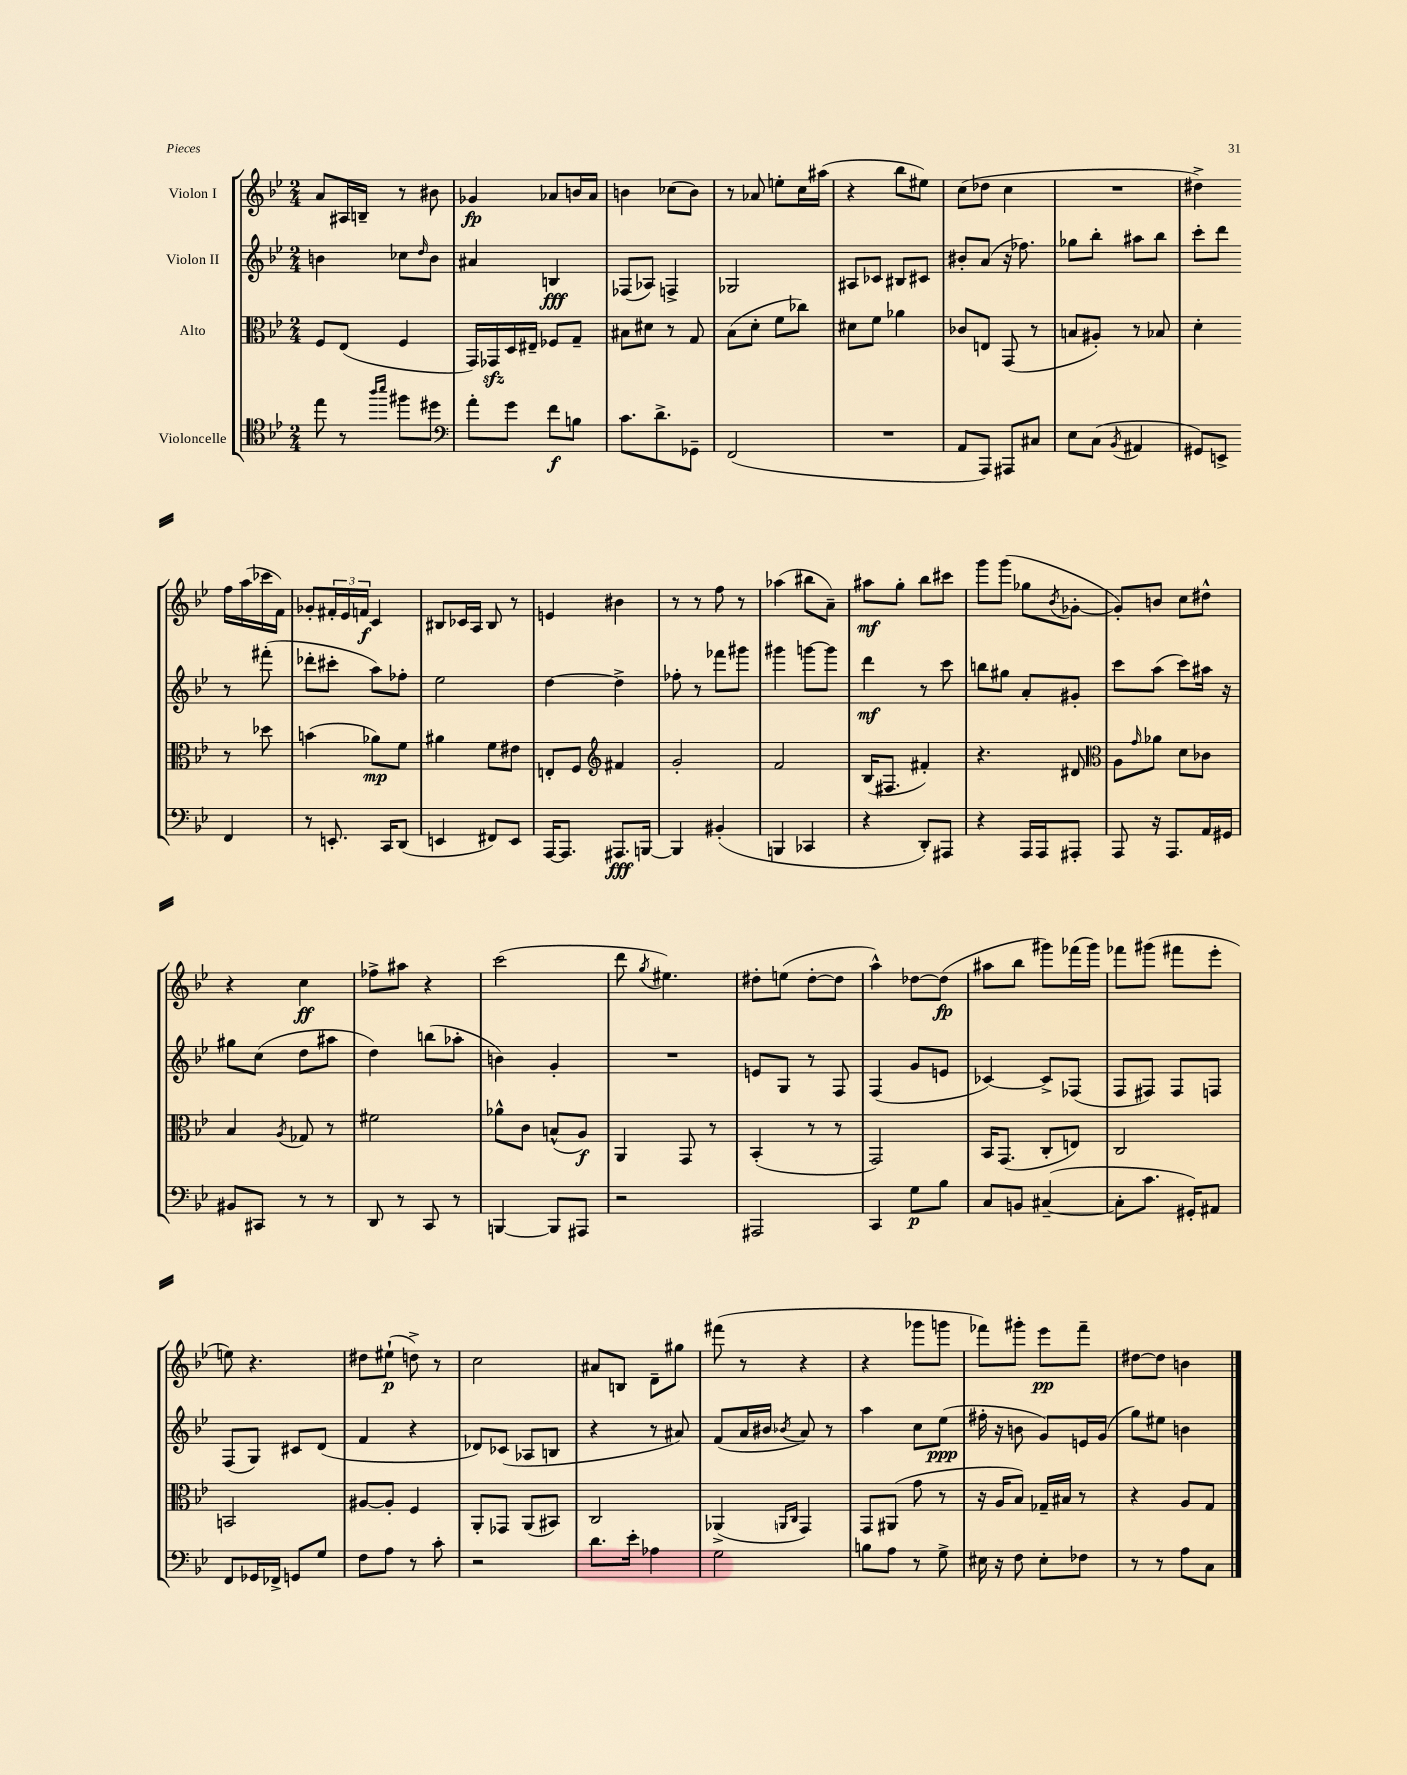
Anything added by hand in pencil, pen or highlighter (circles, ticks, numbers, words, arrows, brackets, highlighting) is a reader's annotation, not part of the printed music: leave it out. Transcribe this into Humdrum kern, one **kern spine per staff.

**kern	**dynam	**kern	**dynam	**kern	**dynam	**kern	**dynam
*part4	*part4	*part3	*part3	*part2	*part2	*part1	*part1
*staff4	*staff4	*staff3	*staff3	*staff2	*staff2	*staff1	*staff1
*I"Violoncelle	*	*I"Alto	*	*I"Violon II	*	*I"Violon I	*
*clefC4	*	*clefC3	*	*clefG2	*	*clefG2	*
*k[b-e-]	*	*k[b-e-]	*	*k[b-e-]	*	*k[b-e-]	*
*M2/4	*	*M2/4	*	*M2/4	*	*M2/4	*
=60	=60	=60	=60	=60	=60	=60	=60
8ee-\	.	8F/L	.	4bn\	.	8a/L	.
8r	.	(8E-/J	.	.	.	16A#X/L	.
.	.	.	.	.	.	16Bn~/JJ	.
16qqaa/LL	.	.	.	.	.	.	.
16qqbb-/JJ	.	.	.	.	.	.	.
8ff#X\L	.	4F/	.	8cc-X\L	.	8r	.
.	.	.	.	16qqdd/	.	.	.
8dd#X\J	.	.	.	8b\J	.	8b#X\	.
=61	=61	=61	=61	=61	=61	=61	=61
*clefF4	*	*	*	*	*	*	*
8a'\L	.	16GG/LL)	.	4a#X/	.	4g-X/	fp
.	.	16GG-Xzz/	.	.	.	.	.
8g\J	.	16D/	.	.	.	.	.
.	.	16E#X~/JJ	.	.	.	.	.
8f\L	f	8F-X/L	.	4Bn/	fff	8a-X/L	.
8Bn\J	.	8G~/J	.	.	.	16bn/L	.
.	.	.	.	.	.	16a-/JJ	.
=62	=62	=62	=62	=62	=62	=62	=62
8.c\L	.	8B#X\L	.	(8F-X/L	.	4bn\	.
.	.	8d#X\J	.	8A-X/J)	.	.	.
8.d^\	.	.	.	.	.	.	.
.	.	8r	.	4Fn^/	.	(8cc-X\L	.
8GG-X~\J	.	8G/	.	.	.	8b\J)	.
=63	=63	=63	=63	=63	=63	=63	=63
(2FF/	.	(8B-\L	.	2G-X/	.	8r	.
.	.	8d'\J	.	.	.	8a-X/	.
.	.	8f\L	.	.	.	8een'\L	.
.	.	8cc-X\J)	.	.	.	16cc\L	.
.	.	.	.	.	.	(16aa#X\JJ	.
=64	=64	=64	=64	=64	=64	=64	=64
2r	.	8d#X\L	.	8A#X/L	.	4r	.
.	.	8f\J	.	8c-X/J	.	.	.
.	.	4a-X\	.	8B#X/L	.	8bb-\L	.
.	.	.	.	8c#X/J	.	8ee#X\J)	.
=65	=65	=65	=65	=65	=65	=65	=65
8AA/L	.	8c-X/L	.	8b#X'/L	.	(8cc\L	.
8AAA/J)	.	8En/J	.	(8a/J	.	8dd-X\J	.
8AAA#X/L	.	(8GG/	.	16r	.	4cc\	.
.	.	.	.	8.ff-X\)	.	.	.
8C#X/J	.	8r	.	.	.	.	.
=66	=66	=66	=66	=66	=66	=66	=66
8E-\L	.	8Bn/L	.	8gg-X\L	.	2r	.
(8C\J	.	8A#X'/J)	.	8bb-'\J	.	.	.
8qBB-/	.	.	.	.	.	.	.
4AA#X/	.	8r	.	8aa#X\L	.	.	.
.	.	8B-X/	.	8bb-\J	.	.	.
=67	=67	=67	=67	=67	=67	=67	=67
8GG#X/L)	.	4d'\	.	8ccc'\L	.	4dd#X^\)	.
8EEn^/J	.	.	.	8ddd\J	.	.	.
4FF/	.	8r	.	8r	.	16ff\LL	.
.	.	.	.	.	.	(16aa\	.
.	.	8dd-X\	.	(8fff#X'\	.	16ccc-X\	.
.	.	.	.	.	.	16f\JJ)	.
!!LO:LB:g=z
=68	=68	=68	=68	=68	=68	=68	=68
8r	.	(4bn\	.	8ddd-X'\L	.	8g-X'/L	.
8.EEn'/	.	.	.	8ccc#X'\J	.	24f#X'/L	.
.	.	.	.	.	.	24e-/	.
.	.	.	.	.	.	24fn/JJ	f
.	.	8a-X\L)	mp	8aa\L)	.	4c/	.
16CC/KL	.	.	.	.	.	.	.
(8DD/J	.	8f\J	.	8ff-X'\J	.	.	.
=69	=69	=69	=69	=69	=69	=69	=69
4EEn/	.	4a#X\	.	2ee-\	.	8B#X/L	.
.	.	.	.	.	.	16c-X/L	.
.	.	.	.	.	.	16A/JJ	.
8FF#X/L)	.	8f\L	.	.	.	8B#/	.
8EE/J	.	8e#X\J	.	.	.	8r	.
=70	=70	=70	=70	=70	=70	=70	=70
[16AAA/KL	.	8En'/L	.	[4dd\	.	4en/	.
8.AAA/J]	.	.	.	.	.	.	.
.	.	8F/J	.	.	.	.	.
*	*	*clefG2	*	*	*	*	*
8.AAA#X/L	fff	4f#X/	.	4dd^\]	.	4b#X\	.
[16BBBn/Jk	.	.	.	.	.	.	.
=71	=71	=71	=71	=71	=71	=71	=71
4BBB/]	.	2g'/	.	8ff-X'\	.	8r	.
.	.	.	.	8r	.	8r	.
(4BB#X'/	.	.	.	8fff-X\L	.	8ff\	.
.	.	.	.	8ggg#X\J	.	8r	.
=72	=72	=72	=72	=72	=72	=72	=72
4BBBn/	.	2f/	.	4ggg#X\	.	(4aa-X\	.
4CC-X/	.	.	.	[8gggn\L	.	8bb#X\L	.
.	.	.	.	8ggg\J]	.	8a~\J)	.
=73	=73	=73	=73	=73	=73	=73	=73
4r	.	(16B-/KL	.	4ddd\	mf	8aa#X\L	mf
.	.	8.F#X/J	.	.	.	.	.
.	.	.	.	.	.	8gg'\J	.
8DD'/L)	.	4f#X'/)	.	8r	.	8bb-\L	.
8AAA#X/J	.	.	.	8ccc\	.	8ccc#X\J	.
=74	=74	=74	=74	=74	=74	=74	=74
4r	.	4.r	.	8bbn\L	.	8ggg\L	.
.	.	.	.	8gg#X\J	.	(8ggg\J	.
16AAA/LL	.	.	.	8a'/L	.	8gg-X\L	.
16AAA/J	.	.	.	.	.	.	.
.	.	.	.	.	.	8qb-/	.
8AAA#X'/J	.	8d#X/	.	8g#X'/J	.	[8g-X'\J	.
=75	=75	=75	=75	=75	=75	=75	=75
*	*	*clefC3	*	*	*	*	*
8AAA/	.	8A\L	.	8ccc\L	.	8g-'/L])	.
.	.	16qqg/	.	.	.	.	.
16r	.	8a-X\J	.	(8aa\J	.	8bn/J	.
8.AAA/L	.	.	.	.	.	.	.
.	.	8d\L	.	8ccc\L)	.	8cc\L	.
16AA/L	.	8c-X\J	.	16aa#X\Jk	.	8dd#X^^\J	.
16GG#X/JJ	.	.	.	16r	.	.	.
!!LO:LB:g=z
=76	=76	=76	=76	=76	=76	=76	=76
8BB#X/L	.	4B-/	.	8gg#X\L	.	4r	.
8CC#X/J	.	.	.	(8cc\J	.	.	.
.	.	8qA/	.	.	.	.	.
8r	.	8G-X/	.	8dd\L	.	4cc\	ff
8r	.	8r	.	8aa#X\J	.	.	.
=77	=77	=77	=77	=77	=77	=77	=77
8DD/	.	2f#X\	.	4dd\)	.	8ff-X^\L	.
8r	.	.	.	.	.	8aa#X\J	.
8CC/	.	.	.	(8bbn\L	.	4r	.
8r	.	.	.	8aa-X'\J	.	.	.
=78	=78	=78	=78	=78	=78	=78	=78
[4BBBn/	.	8a-X^^\L	.	4bn\)	.	(2ccc\	.
.	.	8c\J	.	.	.	.	.
8BBB/L]	.	(8Bn^^/L	.	4g'/	.	.	.
8AAA#X/J	.	8A/J)	f	.	.	.	.
=79	=79	=79	=79	=79	=79	=79	=79
2r	.	4AA/	.	2r	.	8ddd\	.
.	.	.	.	.	.	8qgg/	.
.	.	.	.	.	.	4.ee#X\)	.
.	.	8GG/	.	.	.	.	.
.	.	8r	.	.	.	.	.
=80	=80	=80	=80	=80	=80	=80	=80
2AAA#X/	.	(4BB-'/	.	8en/L	.	8dd#X'\L	.
.	.	.	.	8G/J	.	(8een\J	.
.	.	8r	.	8r	.	[8dd#'\L	.
.	.	8r	.	8F/	.	8dd#\J]	.
=81	=81	=81	=81	=81	=81	=81	=81
4CC/	.	2GG/)	.	(4F/	.	4aa^^\)	.
8G\L	p	.	.	8g/L	.	[8dd-X\L	.
8B-\J	.	.	.	8en/J	.	(8dd-\J]	fp
=82	=82	=82	=82	=82	=82	=82	=82
8C/L	.	16BB-/KL	.	[4c-X/)	.	8aa#X\L	.
.	.	(8.GG/J	.	.	.	.	.
8BBn/J	.	.	.	.	.	8bb-\J	.
([4C#X~/	.	8C'/L	.	8c-^/L]	.	8ggg#X\L)	.
.	.	8En/J)	.	(8F-X/J	.	(16fff-X\L	.
.	.	.	.	.	.	16ggg#\JJ)	.
=83	=83	=83	=83	=83	=83	=83	=83
8C#'\L]	.	2C/	.	8F/L	.	8fff-X\L	.
8.c\J	.	.	.	8F#X/J)	.	(8ggg#X\J	.
.	.	.	.	8F#/L	.	8fff#X\L	.
16GG#X'/KL)	.	.	.	.	.	.	.
8AA#X/J	.	.	.	8Fn/J	.	8eee-'\J	.
!!LO:LB:g=z
=84	=84	=84	=84	=84	=84	=84	=84
8FF/L	.	2BBn/	.	(8F/L	.	8een\)	.
16GG-X/L	.	.	.	8G/J)	.	4.r	.
16FF-X^/JJ	.	.	.	.	.	.	.
8GGn/L	.	.	.	8c#X/L	.	.	.
8G/J	.	.	.	(8d/J	.	.	.
=85	=85	=85	=85	=85	=85	=85	=85
8F\L	.	[8A#X/L	.	4f/	.	8dd#X\L	.
8A\J	.	8A#'/J]	.	.	.	(8ee#X`\J	p
8r	.	4F/	.	4r	.	8ddn^\)	.
8c'\	.	.	.	.	.	8r	.
=86	=86	=86	=86	=86	=86	=86	=86
2r	.	8AA'/L	.	8d-X/L)	.	2cc\	.
.	.	8GG-X/J	.	(8c-X/J	.	.	.
.	.	(8AA/L	.	8A-X/L	.	.	.
.	.	8BB#X/J)	.	8Bn/J	.	.	.
=87	=87	=87	=87	=87	=87	=87	=87
8.d\L	.	2C/	.	4r	.	8a#X/L	.
.	.	.	.	.	.	8Bn/J	.
16e-'\Jk	.	.	.	.	.	.	.
4A-X\	.	.	.	8r	.	8d~\L	.
.	.	.	.	8a#X/)	.	8gg#X\J	.
=88	=88	=88	=88	=88	=88	=88	=88
2G\	.	(4AA-X^/	.	(8f/L	.	(8fff#X\	.
.	.	.	.	16a/L	.	8r	.
.	.	.	.	16b#X/JJ	.	.	.
.	.	16qqAAn/LL	.	.	.	.	.
.	.	16qqC/JJ	.	8qb-X/	.	.	.
.	.	4GG/)	.	8a/)	.	4r	.
.	.	.	.	8r	.	.	.
=89	=89	=89	=89	=89	=89	=89	=89
8Bn\L	.	8GG/L	.	4aa\	.	4r	.
8A\J	.	(8AA#X/J	.	.	.	.	.
8r	.	8g\	.	8cc\L	.	8ggg-X\L	.
8G^\	.	8r	.	(8ee-\J	ppp	8gggn\J	.
=90	=90	=90	=90	=90	=90	=90	=90
16E#X\	.	16r	.	16ff#X'\	.	8fff-X\L)	.
16r	.	16A/KL	.	16r	.	.	.
8F\	.	8B-/J)	.	8bn\	.	8ggg#X'\J	.
8E#'\L	.	16G-X~/LL	.	8g/L)	.	8eee-\L	pp
.	.	16B#X/JJ	.	.	.	.	.
8F-X\J	.	8r	.	16en/L	.	8fff-~\J	.
.	.	.	.	(16g/JJ	.	.	.
=91	=91	=91	=91	=91	=91	=91	=91
8r	.	4r	.	8gg\L)	.	[8dd#X\L	.
8r	.	.	.	8ee#X\J	.	8dd#\J]	.
8A\L	.	8A/L	.	4bn\	.	4bn\	.
8C\J	.	8G/J	.	.	.	.	.
==	==	==	==	==	==	==	==
*-	*-	*-	*-	*-	*-	*-	*-
